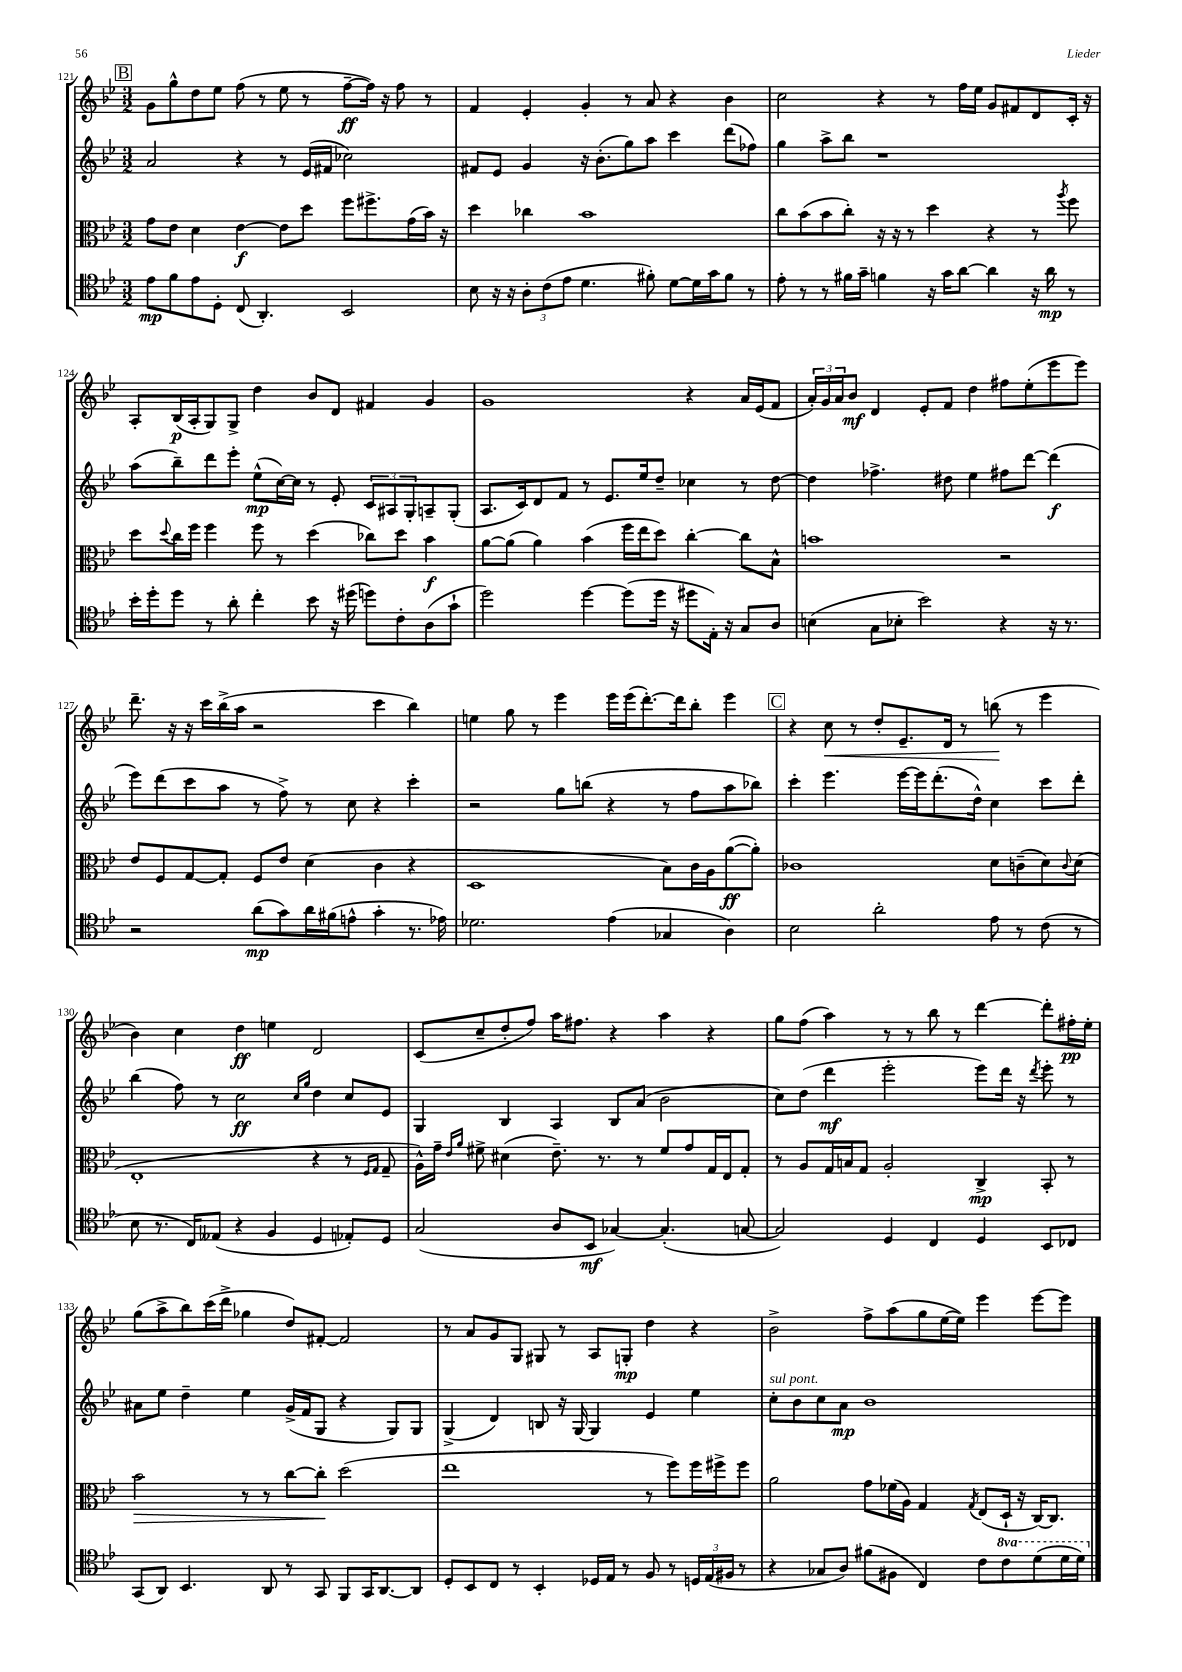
<<
\new StaffGroup <<
\new Staff = "s0" {
    \clef treble \key bes \major \numericTimeSignature \time 3/2
    \mark \markup { \box "B" } g'8 g''8-^ d''8 ees''8 f''8( r8 ees''8 r8 f''8~--\ff f''16) r16 f''8 r8 |
    f'4 ees'4-. g'4-. r8 a'8 r4 bes'4 |
    c''2 r4 r8 f''16 ees''16 g'8 fis'8 d'8 c'16-. r16 |
    a8-. bes16\p( a16-. g8) g8-> d''4 bes'8 d'8 fis'4 g'4 |
    g'1 r4 a'16 ees'16( f'8 |
    \tuplet 3/2 { a'16-.) g'16 a'16 } bes'8\mf d'4 ees'8-. f'8 d''4 fis''8 ees''8-.( ees'''8 ees'''8) |
    d'''8.-- r16 r16 c'''16 bes''16->( a''16 r2 c'''4 bes''4) |
    e''4 g''8 r8 ees'''4 ees'''16 ees'''16( d'''8.~-.) d'''16 bes''8-. ees'''4 |
    \mark \markup { \box "C" } r4 c''8\< r8 d''8-. ees'8.-- d'16 r8 b''8\!( r8 ees'''4 |
    bes'4) c''4 d''4\ff e''4 d'2 |
    c'8( c''8-- d''8-. f''8) a''16 fis''8. r4 a''4 r4 |
    g''8 f''8( a''4) r8 r8 bes''8 r8 d'''4~ d'''8-. fis''16-.\pp ees''16-. |
    g''8( a''8-> bes''8) c'''16( d'''16-> ges''4 d''8) fis'8~-. fis'2 |
    r8 a'8 g'8 g8 gis8 r8 a8 g8-.\mp d''4 r4 |
    bes'2-> f''8-> a''8( g''8 ees''16~ ees''16) ees'''4 ees'''8~ ees'''8 \bar "|." |
}
\new Staff = "s1" {
    \clef treble \key bes \major \numericTimeSignature \time 3/2
    \mark \markup { \box "B" } a'2 r4 r8 ees'16( fis'16 ces''2) |
    fis'8 ees'8 g'4 r16 bes'8.-.( g''8) a''8 c'''4 d'''8( fes''8) |
    g''4 a''8-> bes''8 r1 |
    a''8( bes''8--) d'''8 ees'''8-. ees''8-^\mp( c''16~) c''16 r8 ees'8-. \tuplet 3/2 { c'8 ais8 g8-. } a8-- g8-.( |
    a8. c'16) d'8 f'8 r8 ees'8. ees''16 d''8-- ces''4 r8 d''8~ |
    d''4 fes''4.-> dis''8 ees''4 fis''8 d'''8~ d'''4\f( |
    ees'''8) d'''8( c'''8 a''8 r8 f''8->) r8 c''8 r4 c'''4-. |
    r2 g''8 b''8( r4 r8 f''8 a''8 bes''8) |
    \mark \markup { \box "C" } c'''4-. ees'''4. ees'''16~ ees'''16 d'''8.-.( d''16-^) c''4 c'''8 d'''8-. |
    bes''4( f''8) r8 c''2\ff \grace { c''16 g''16 } d''4 c''8 ees'8 |
    g4 bes4 a4 bes8 a'8( bes'2 |
    c''8) d''8( d'''4\mf ees'''2-. ees'''8) d'''16 r16 \acciaccatura { d'''8 } ees'''8-. r8 |
    ais'8 ees''8 d''4-- ees''4 g'16->( f'16 g8 r4 g8) g8 |
    g4->( d'4) b8 r16 g16~ g4 ees'4 ees''4 |
    c''8-.^\markup { \italic "sul pont." } bes'8 c''8 a'8\mp bes'1 \bar "|." |
}
\new Staff = "s2" {
    \clef alto \key bes \major \numericTimeSignature \time 3/2
    \mark \markup { \box "B" } g'8 ees'8 d'4 ees'4~\f ees'8 d''8 f''8 fis''8.-> g'16( bes'16) r16 |
    d''4 ces''4 bes'1 |
    c''8 bes'8( bes'8 c''8-.) r16 r16 r8 d''4 r4 r8 \acciaccatura { a''8 } f''8 |
    d''8 \appoggiatura { d''8 } c''16 f''16 f''4 f''8 r8 d''4( ces''8) d''8 bes'4\f |
    a'8~ a'8( a'4) bes'4( f''16 ees''16 d''8) c''4~-. c''8 bes8-^ |
    b'1 r2 |
    ees'8 f8 g8~ g8-. f8 ees'8 d'4( c'4 r4 |
    d1 bes8) c'16 a16 a'8~\ff( a'8-.) |
    \mark \markup { \box "C" } ces'1 d'8 c'8--( d'8) \appoggiatura { c'8 } d'8( |
    ees1-. r4 r8 \grace { f16 g16 } g8-- |
    a16-^) g'16-- \grace { ees'16 a'16 } fis'8-> dis'4( ees'8.--) r8. r8 fis'8 g'8 g16 ees16 g8-. |
    r8 a8 g16 b16 g8 a2-. c4->\mp bes,8-. r8 |
    bes'2\> r8 r8 c''8~ c''8-.\! d''2( |
    ees''1 r8 f''8) f''16 fis''16-> fis''8 |
    a'2 g'8 fes'16( a16) g4 \acciaccatura { g8 } ees8( d16-! r16 c16~) c8. \bar "|." |
}
\new Staff = "s3" {
    \clef tenor \key bes \major \numericTimeSignature \time 3/2 \set Staff.ottavationMarkups = #ottavation-simple-ordinals
    \mark \markup { \box "B" } ees'8\mp f'8 ees'8 d8-. c8( a,4.-.) bes,2 |
    bes8 r16 r16 \tuplet 3/2 { a8-. c'8( ees'8 } d'4. fis'8-.) d'8~ d'16 g'16 fis'8 r8 |
    ees'8-. r8 r8 fis'16 g'16-- f'4 r16 g'16 a'8~ a'4 r16 a'16\mp r8 |
    bes'16-. d''16-. d''8 r8 a'8-. c''4-. bes'8 r16 dis''16( d''8) c'8-. a8( g'8-! |
    d''2) d''4~ d''8( d''16 r16 dis''8 ees16-.) r16 g8 a8 |
    b4( g8 bes8-. bes'2) r4 r16 r8. |
    r2 a'8\mp( g'8) a'16 fis'16( e'8-^ g'4-. r8. ees'16) |
    des'2. ees'4( ges4 a4) |
    \mark \markup { \box "C" } bes2 a'2-. ees'8 r8 c'8( r8 |
    bes8 r8. c16) eeses8( r4 f4 d4 ees8-.) d8 |
    g2( a8 bes,8\mf ges4~) ges4.-.( g8~ |
    g2) d4 c4 d4 bes,8 ces8 |
    g,8( a,8) bes,4. a,8 r8 g,8 f,8 g,16 a,8.~ a,8 |
    d8-. bes,8 c8 r8 bes,4-. des16 ees16 r8 f8 r8 \tuplet 3/2 { d16 ees16( fis16 } r8 |
    r4 ges8 a8) fis'8( fis8 c4) c'8 \ottava #1 c''8 d''8( d''16 d''16) \ottava #0 \bar "|." |
}
>>
>>
\layout { \context { \Score currentBarNumber = #121 } }
